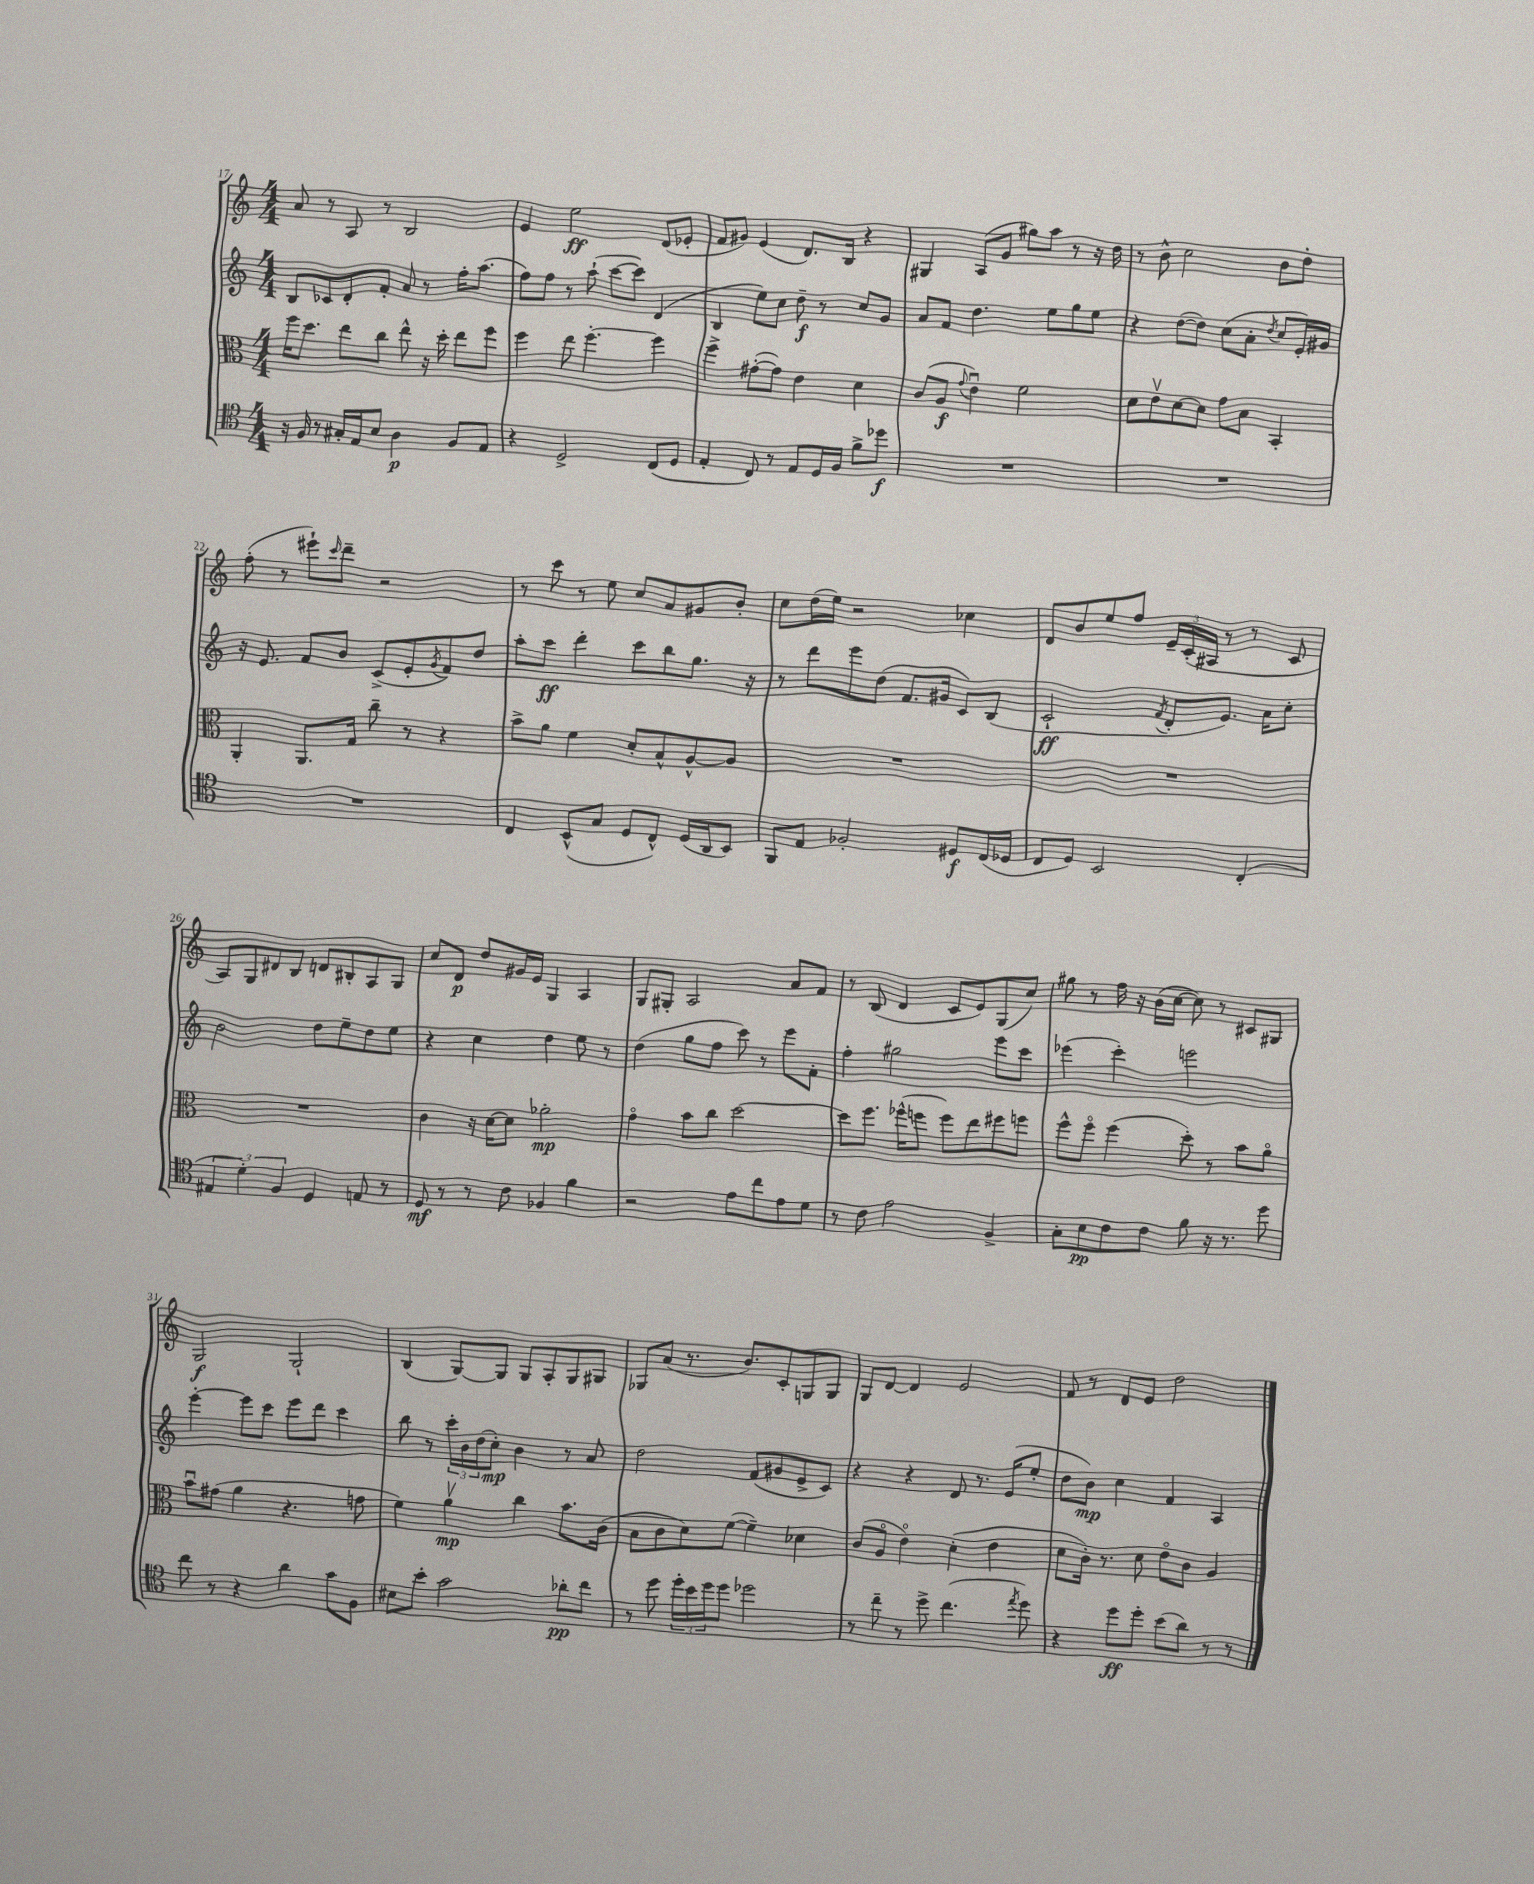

**kern	**kern	**kern	**kern
*staff4	*staff3	*staff2	*staff1
*clefC4	*clefC3	*clefG2	*clefG2
*k[]	*k[]	*k[]	*k[]
*M4/4	*M4/4	*M4/4	*M4/4
16r	16ff	8B	8a
16F	8.dd	.	.
8r	.	8c-	8r
16G#'	8ee	8d'	8A
16E	.	.	.
8B	8cc	8f'	8r
4A	8ee^^	8a	2B
.	16r	8r	.
.	16dd'	.	.
8F	8ee	16ff'	.
.	.	(8.aa	.
8E	8ff	.	.
=	=	=	=
4r	4ff	8ff)	4e
.	.	8ff	.
2D^	8ee	8r	2ee
.	[4.ff'	(8aa`	.
.	.	[8ccc	.
.	.	8ccc])	.
(8C	4ff]	(4d	(8d
8D	.	.	8e-'
=	=	=	=
4E'	4ff^	4B	8f
.	.	.	8g#)
8C)	([8g#'	8ee)	(4e
8r	8g#])	8cc	.
8E	4e	8dd~	8.d)
16D	.	8r	.
16F	.	.	16B
8f^	4d	8cc	4r
8dd-	.	8g	.
=	=	=	=
1r	(8c	8a	4G#
.	8A	8f	.
.	8qqg	.	.
.	4eu)	4.dd	(8A
.	.	.	8g
.	2f	.	8gg#)
.	.	8ee	8aa
.	.	8gg	8r
.	.	8ee	16r
.	.	.	16dd
=	=	=	=
1r	8d	4r	8r
.	8ev	.	8b^^
.	[8d	([8dd	2cc
.	8d]	8dd])	.
.	8g	(8cc	.
.	8B	8a'	.
.	.	8qdd	.
.	4BB'	8cc	8b
.	.	16e')	8dd'
.	.	16g#	.
=	=	=	=
1r	4AA'	16r	(8ff'
.	.	8.e	.
.	.	.	8r
.	8.AA	8f	8eee#`)
.	.	.	16qqccc
.	.	8b	8ddd~
.	16G	.	.
.	8cc~	(8c^	2r
.	8r	8e'	.
.	.	8qg	.
.	4r	8f)	.
.	.	8dd	.
=	=	=	=
4C	8b^	8aa'	8r
.	8a	8ccc	8ccc
(8BB^^	4f	4ddd'	8r
8G	.	.	8ee
8D	8d'	8ccc	8cc
8C^^)	8B^^	8bb	8a
(16D	[8A^^	8.gg	8g#
16AA	.	.	.
8BB)	8A]	.	8b'
.	.	16r	.
=	=	=	=
8FF	1r	8r	8cc
8E	.	8ddd	(16dd
.	.	.	16ee)
2F-'	.	8eee	2r
.	.	(8dd	.
.	.	8.f	.
.	.	16g#	.
8D#	.	8c)	4cc-
(16C	.	(8B	.
16D-	.	.	.
=	=	=	=
8C	1r	2c`	8d
8D)	.	.	8b
2BB	.	.	8ee
.	.	.	8ff
.	.	8qf	.
.	.	8d'	24e~
.	.	.	(24c'
.	.	.	24A#
.	.	8.e)	8r
(4C'	.	.	8r
.	.	16a	.
.	.	8cc'	8c
=	=	=	=
6E#	1r	2b	8A)
.	.	.	8G
6d')	.	.	.
.	.	.	8d#
6F	.	.	.
.	.	.	8B
4D	.	8dd	8d
.	.	8ee~	8B#'
8E	.	8dd	8A
8r	.	8ee	8G
=	=	=	=
8D	4c	4r	8cc
8r	.	.	8d
8r	16r	4cc	8dd
.	[16d	.	.
8c	8d]	.	16g#
.	.	.	16e
4F-	2a-'	4dd	4G
4f	.	8ee	4A
.	.	8r	.
=	=	=	=
2r	4go	(4dd	8G
.	.	.	8G#'
.	8b	8gg	2A
.	8cc	8ff	.
8e	[2dd	8ccc)	.
8cc	.	8r	.
8e	.	8eee	8a
8d	.	8f'	8f
=	=	=	=
8r	8dd]	4ff'	8r
8c	8.ff	.	(8B
2e	.	2gg#	4d
.	(16ff-^^	.	.
.	8ff	.	.
.	8ff)	.	8c
.	8ee	.	8e)
4F^	8ff#	8eee	(8G
.	8ff	8ccc	8cc)
=	=	=	=
8G'	8ff^^	(4eee-	8gg#
8B	8ffo	.	8r
8c	(4ff	4ccc')	16ff
.	.	.	16r
8c	.	.	(16b
.	.	.	[16cc
8f	8dd')	2eee	8cc])
16r	8r	.	8r
8.r	.	.	.
.	8b	.	8c#
8dd	8ao	.	8G#
=	=	=	=
8cc	8bu	[4eee'	2G
8r	(8g#	.	.
4r	4a	8eee]	.
.	.	8ccc	.
4a	4.r	8eee	2G`
.	.	8ddd	.
8g	.	4ccc	.
8F	8g	.	.
=	=	=	=
8B#	4f)	8bb	(4B
8b'	.	8r	.
2g	4av	24ccc'	[8G)
.	.	24b	.
.	.	(24dd	.
.	.	8cc')	8G]
.	4cc	4b	8G
.	.	.	8A'
8a-'	8.b	8r	8G
8cc	.	8a	8G#
.	(16c	.	.
=	=	=	=
8r	8B	2dd	8G-
8dd	8c	.	(8a
24dd'	8d)	.	8.r
24b	.	.	.
24dd	.	.	.
8dd	([8f	.	.
.	.	.	8.b)
2dd-	4f~])	(8f	.
.	.	8g#	8c'
.	4d-	8e^	8G
.	.	8c)	8G
=	=	=	=
8r	(8c	4r	8G
8cc~	8Ao	.	[8d
8r	4eo)	4r	4d]
8dd^	.	.	.
(4.cc	(4d'	8d	2e
.	.	8.r	.
.	4e	.	.
.	.	(16e	.
8qee	.	.	.
8dd)	.	8ee'	.
=	=	=	=
4r	8d	8dd	8f
.	16c')	8b)	8r
.	8.r	.	.
8dd	.	4cc	8d
8dd'	8d	.	8e
(8b	8eo	4f	2dd
8a)	8c	.	.
8r	4A	4A	.
8r	.	.	.
==	==	==	==
*-	*-	*-	*-
